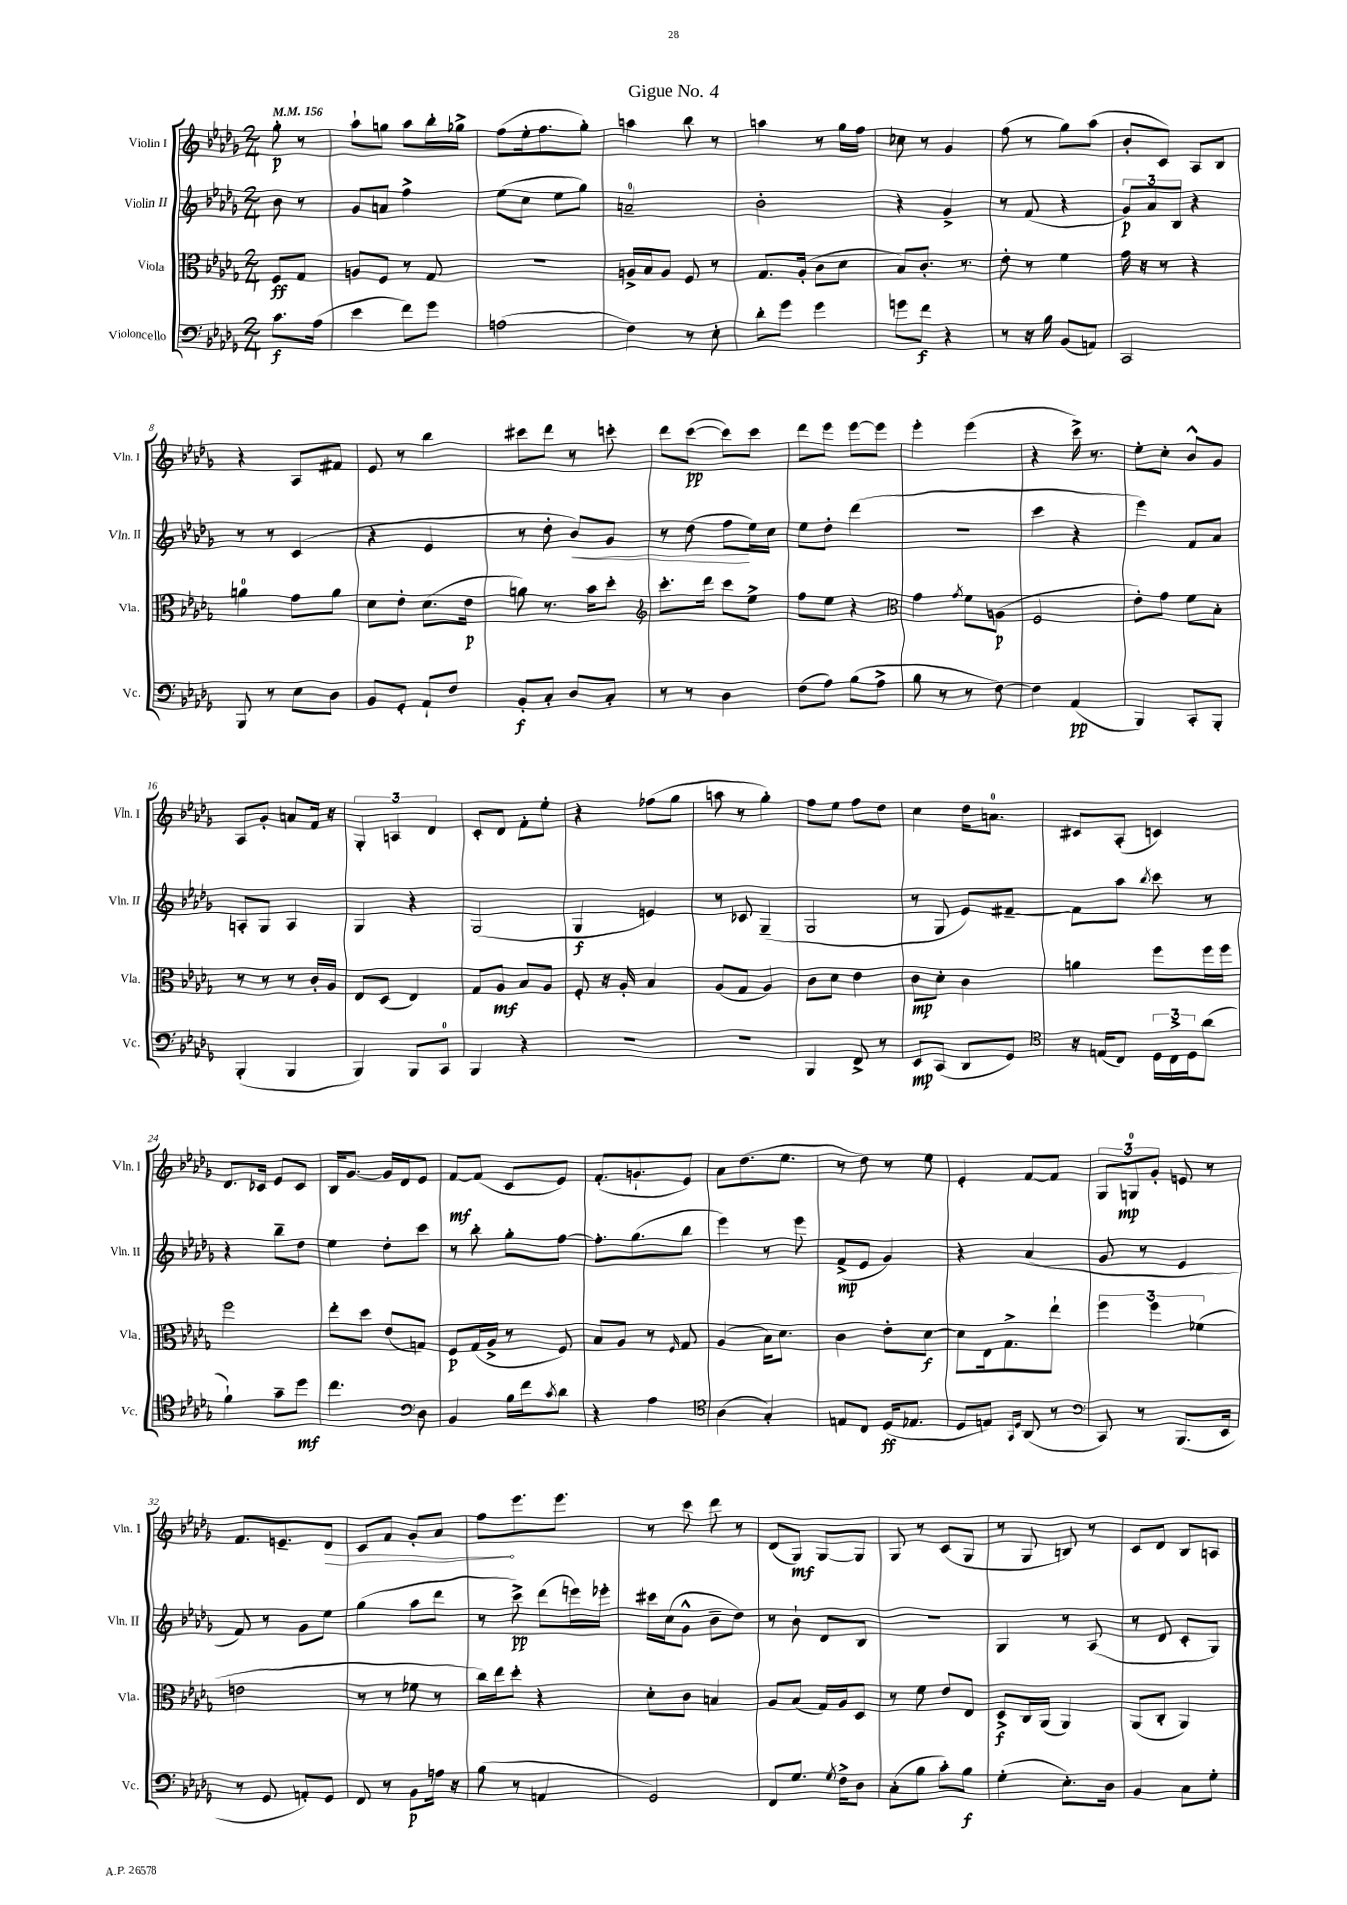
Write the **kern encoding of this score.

**kern	**kern	**kern	**kern
*staff4	*staff3	*staff2	*staff1
*clefF4	*clefC3	*clefG2	*clefG2
*k[b-e-a-d-g-]	*k[b-e-a-d-g-]	*k[b-e-a-d-g-]	*k[b-e-a-d-g-]
*M2/4	*M2/4	*M2/4	*M2/4
*MM156	*MM156	*MM156	*MM156
8.c	8F	8b-	8gg-'
.	8G-	8r	8r
(16A-	.	.	.
=	=	=	=
4e-	8A	8g-	8aa-`
.	8F	8a	8gg
8f)	8r	4ff^	8aa-
8g-	8G-	.	16bb-'
.	.	.	16gg-^
=	=	=	=
(2A	2r	(8ee-	(8ff
.	.	8cc	16ee-'
.	.	.	8.ff
.	.	8ee-	.
.	.	8gg-)	8gg-')
=	=	=	=
4F)	16A^	2a~	4aa
.	16B-	.	.
.	8A	.	.
8r	8F	.	8bb-
8E-'	8r	.	8r
=	=	=	=
8d-'	8.G-	2b-'	4aa
8g-	.	.	.
.	(16A-'	.	.
4g-	8c	.	8r
.	8d-	.	16gg-
.	.	.	16ff
=	=	=	=
8g	8B-)	4r	8cc-
8f	8.c'	.	8r
4r	.	4g-^	4g-
.	8.r	.	.
=	=	=	=
8r	8e-'	8r	(8ff
16r	8r	(8f	8r
16B-	.	.	.
(8BB-	4f	4r	8gg-)
8AA)	.	.	(8aa-
=	=	=	=
2CC	16g-	12g-)	8b-'
.	16r	.	.
.	.	12a-	.
.	8r	.	8c)
.	.	12B-	.
.	4r	4r	8A-
.	.	.	8B-
=	=	=	=
8BBB-	4a	8r	4r
8r	.	8r	.
8E-	8g-	(4c	8A-
8D-	8a	.	8f#
=	=	=	=
8BB-	8d-	4r	8e-
8GG-'	8e-'	.	8r
8AA-`	(8.d-	4e-	4bb-
8F	.	.	.
.	16e-	.	.
=	=	=	=
8BB-'	8a)	8r	8ccc#
8C'	8.r	8dd-'	8ddd-
8D-	.	8b-)	8r
.	16b-	.	.
8C'	8dd-'	8g-	8ccc'
=	=	=	=
*	*clefG2	*	*
8r	8.ccc'	8r	8ddd-
8r	.	(8dd-	([8ccc
.	16ddd-	.	.
4D-	8ccc	8ff	8ccc])
.	8ee-^	16ee-)	8ccc
.	.	16cc	.
=	=	=	=
(8F	8ff	8ee-	8ddd-
8A-)	8ee-	8dd-'	8eee-
(8B-	4r	(4ddd-	[8eee-
8A-^	.	.	8eee-]
=	=	=	=
*	*clefC3	*	*
8B-	4g-	2r	4eee-'
8r	.	.	.
.	8qg-	.	.
8r	8f	.	(4eee-
[8F)	(8A	.	.
=	=	=	=
4F]	2F	4ccc	4r
(4AA-	.	4r	16ccc^)
.	.	.	8.r
=	=	=	=
4BBB-)	8e-')	4eee-)	8ee-'
.	8g-	.	8cc'
8CC'	8f	8f	8b-^^
8BBB-'	8B-'	8a-	8g-
=	=	=	=
(4BBB-'	8r	8A'	8A-
.	8r	8G-	8g-'
4BBB-	8r	4A	8a
.	16c'	.	16f
.	16A-	.	16r
=	=	=	=
4BBB-)	8E-	4G-	6G-'
.	(8D-	.	.
.	.	.	6A
8BBB-	4E-)	4r	.
.	.	.	6d-
8CC	.	.	.
=	=	=	=
4BBB-	8G-	(2G-	8c'
.	8A-	.	8d-
4r	8B-	.	8f'
.	8A-	.	8ee-'
=	=	=	=
2r	8F'	4G-	4r
.	16r	.	.
.	16A-'	.	.
.	4B-	4e)	(8ff-
.	.	.	8gg-
=	=	=	=
2r	(8A-	8r	8aa
.	8G-	8c-	8r
.	4A-)	(4G-~	4gg-')
=	=	=	=
4BBB-	8c	2G-	8ff
.	8d-	.	8ee-
8FF^	4e-	.	8ff
8r	.	.	8dd-
=	=	=	=
8EE-	8c	8r	4cc
(8CC	8d-'	8G-	.
8DD-	4c	8e-)	16dd-
.	.	.	8.a
8GG-)	.	[8f#~	.
=	=	=	=
*clefC4	*	*	*
16r	4a	8f#]	8c#
(16E	.	.	.
8C)	.	8aa-	(8A-'
.	.	8qbb-	.
24D-	8ff	8ccc	4c)
24C^	.	.	.
24D-	.	.	.
(8a-	16ff	8r	.
.	16ff	.	.
=	=	=	=
4f`)	2ff	4r	8.d-
.	.	.	16c-
8g-~	.	8bb-~	8e-
8dd-	.	8dd-	8c-
=	=	=	=
4.cc	8ee-'	4ee-	16B-
.	.	.	[8.g-
.	8dd-	.	.
.	(8e-	8dd-'	16g-]
.	.	.	16d-
*clefF4	*	*	*
8D-	8G)	8ccc	8e-
=	=	=	=
4BB-	8F	8r	[8f
.	(16G-	8bb-'	(8f]
.	16A-^	.	.
16B-	8r	8gg-'	8c
16f	.	.	.
8qc	.	.	.
8d-	8F)	[8ff	8e-)
=	=	=	=
4r	8B-	8.ff']	(8.f'
.	8A-	.	.
.	.	(8.gg-	8.g`
4A-	8r	.	.
.	16qqF	.	.
.	8G-	8bb-	8e-)
=	=	=	=
*clefC4	*	*	*
(4A-	(4A-	4eee-)	8a-
.	.	.	(8.dd-
4G-')	16B-)	8r	.
.	8.d-	.	8.ee-
.	.	8eee-	.
=	=	=	=
8E	4c	(8f^	8r
8C	.	8e-	8dd-)
(16D-	8e-'	4g-)	8r
8.E-	.	.	.
.	[8d-	.	8ee-
=	=	=	=
8D-	8d-]	4r	4e-'
8E)	16E-	.	.
.	8.G-^	.	.
16qqGG-	.	.	.
16qqD-	.	.	.
(8AA-	.	(4a-	[8f
8r	8ee-`	.	8f]
=	=	=	=
*clefF4	*	*	*
8CC)	6ff	8g-	12G-
.	.	.	12G
8r	.	8r	.
.	6ff	.	12g-'
(8.BBB-	.	4e-	8e
.	(6f-	.	.
.	.	.	8r
16EE-	.	.	.
=	=	=	=
8r	2e	8f)	8.f
8GG-	.	8r	.
.	.	.	8.e~
8AA')	.	8g-	.
8GG-	.	8ee-	8d-
=	=	=	=
8FF	8r	(4gg-	8c
8r	8r	.	8f
8BB-	8f-	8aa-	8g-'
16A	8r	8ddd-	8a-
16r	.	.	.
=	=	=	=
(8B-	16cc)	8r	8ff
.	16ee-	.	.
8r	8dd-'	8ccc^)	8.eee-
4AA	4r	(8ddd-	.
.	.	.	8.eee-
.	.	16eee)	.
.	.	16eee-'	.
=	=	=	=
2GG-)	8d-'	16ccc#	8r
.	.	(16cc	.
.	8c	8g-^^	8ccc
.	4B	8b-~	8ddd-
.	.	8dd-)	8r
=	=	=	=
8FF	8A-	8r	(8d-
8.G-	(8B-	8b-`	8G-)
.	16G-)	8d-	[8G-
8qG-	.	.	.
16F^	16A-	.	.
8D-	8D-	8B-	8G-]
=	=	=	=
(8C'	8r	2r	8G-
8B-	8f	.	8r
8c')	8e-	.	(8c
8B-	8E-	.	8G-
=	=	=	=
(4G-'	8D-^	4G-	8r
.	16C	.	8G-
.	(16AA-	.	.
8.E-')	4AA-)	8r	8B)
.	.	(8A-	8r
16D-	.	.	.
=	=	=	=
4BB-	(8AA-	8r	8c
.	8C'	8d-	8d-
8C	4AA-)	8c'	8B-
8G-'	.	8G-)	8A
==	==	==	==
*-	*-	*-	*-
